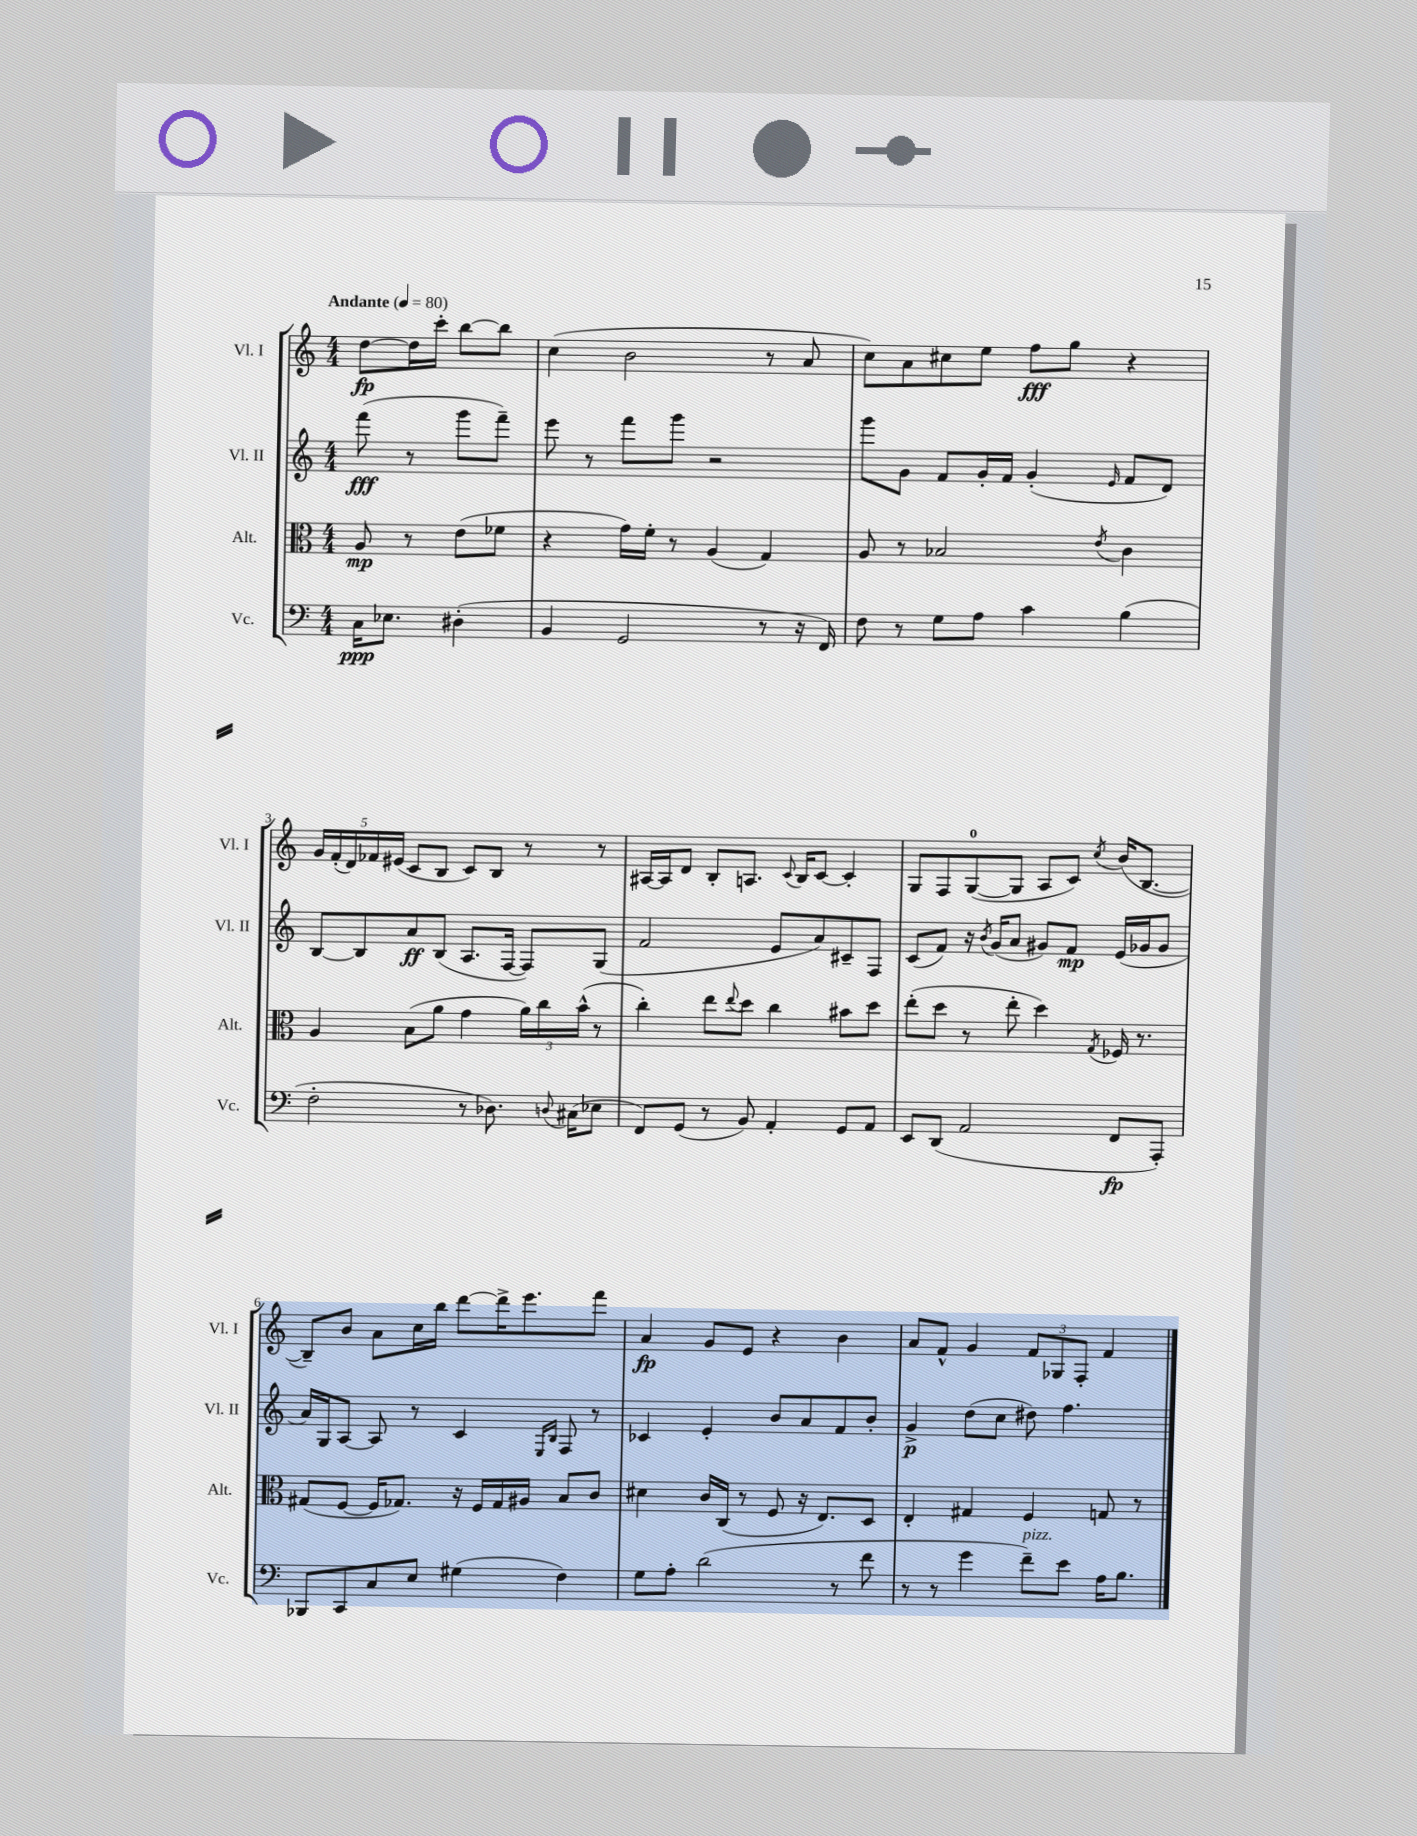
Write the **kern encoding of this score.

**kern	**kern	**kern	**kern
*staff4	*staff3	*staff2	*staff1
*clefF4	*clefC3	*clefG2	*clefG2
*k[]	*k[]	*k[]	*k[]
*M4/4	*M4/4	*M4/4	*M4/4
*MM80	*MM80	*MM80	*MM80
16C	8A	(8fff	[8dd
8.E-	.	.	.
.	8r	8r	16dd]
.	.	.	16ccc'
(4D#'	(8e	8ggg	[8bb
.	8f-	8fff~)	8bb]
=	=	=	=
4BB	4r	8eee	(4cc
.	.	8r	.
2GG	16g)	8fff	2b
.	16f'	.	.
.	8r	8ggg	.
.	(4A	2r	.
8r	4G)	.	8r
16r	.	.	8a
16FF)	.	.	.
=	=	=	=
8F	8A	8ggg	8cc)
8r	8r	8g	8a
8G	2B-	8f	8cc#
8A	.	16g'	8ee
.	.	16f	.
4c	.	(4g'	8ff
.	.	.	8gg
.	8qe	16qqe	.
(4B	4c	8f	4r
.	.	8d)	.
=	=	=	=
2F'	4A	[8B	20g
.	.	.	(20f'
.	.	.	20d)
.	.	8B]	.
.	.	.	20f-
.	.	.	(20e#
.	(8B	8a	8c
.	8a	(8B	8B
8r	4g	8.A	8c)
8.D-)	.	.	8B
.	.	[16F	.
.	24a)	8F])	8r
.	24cc	.	.
8qqD	.	.	.
(16C#	.	.	.
.	(24b^^	.	.
8E-	8r	(8G	8r
=	=	=	=
8FF)	4cc')	2f	[16A#
.	.	.	16A#]
(8GG	.	.	8d
8r	8ee	.	8B'
.	8qqee	.	.
8BB)	8dd	.	8.A
4AA'	4cc	8e	.
.	.	.	8qqc
.	.	.	16B
.	.	8a)	[8c
8GG	8b#	8c#~	4c']
8AA	8dd	8F	.
=	=	=	=
8EE	(8ee'	(8c	8G
(8DD	8dd	8f)	8F
2AA	8r	16r	([8G
.	.	8qb	.
.	.	(16g	.
.	8ee'	8a	8G]
.	4dd)	8g#)	8A
.	.	8f	8c)
.	8qG	.	8qcc
8FF	16F-	(16e	(16b
.	8.r	16g-	[8.B
8AAA')	.	8g-	.
=	=	=	=
8BBB-	(8G#	16a)	8B~])
.	.	16G	.
8CC	[8F	[8A	8b
8C	16F]	8A]	8a
.	8.G-)	.	.
8E	.	8r	16cc
.	.	.	16bb
(4G#	16r	4c	[8ddd
.	16F	.	.
.	16G-	.	16ddd^]
.	16A#	.	8.eee
.	.	16qqE	.
.	.	16qqB	.
4F)	8B	8F	.
.	8c	8r	8fff
=	=	=	=
8G	4d#	4c-	4a
8A'	.	.	.
(2d	16c	4e'	8g
.	(16C	.	.
.	8r	.	8e
.	8F	8b	4r
.	16r	8a	.
.	8.E)	.	.
8r	.	8f	4b
8f	8D	8b'	.
=	=	=	=
8r	4E'	4g^	8a
8r	.	.	8f^^
4g	4G#	(8dd	4g
.	.	8cc	.
8f~)	4F	8dd#)	12f
.	.	.	12G-
8e	.	4.ff	.
.	.	.	12F'
16A	8G	.	4f
8.B	.	.	.
.	8r	.	.
==	==	==	==
*-	*-	*-	*-
